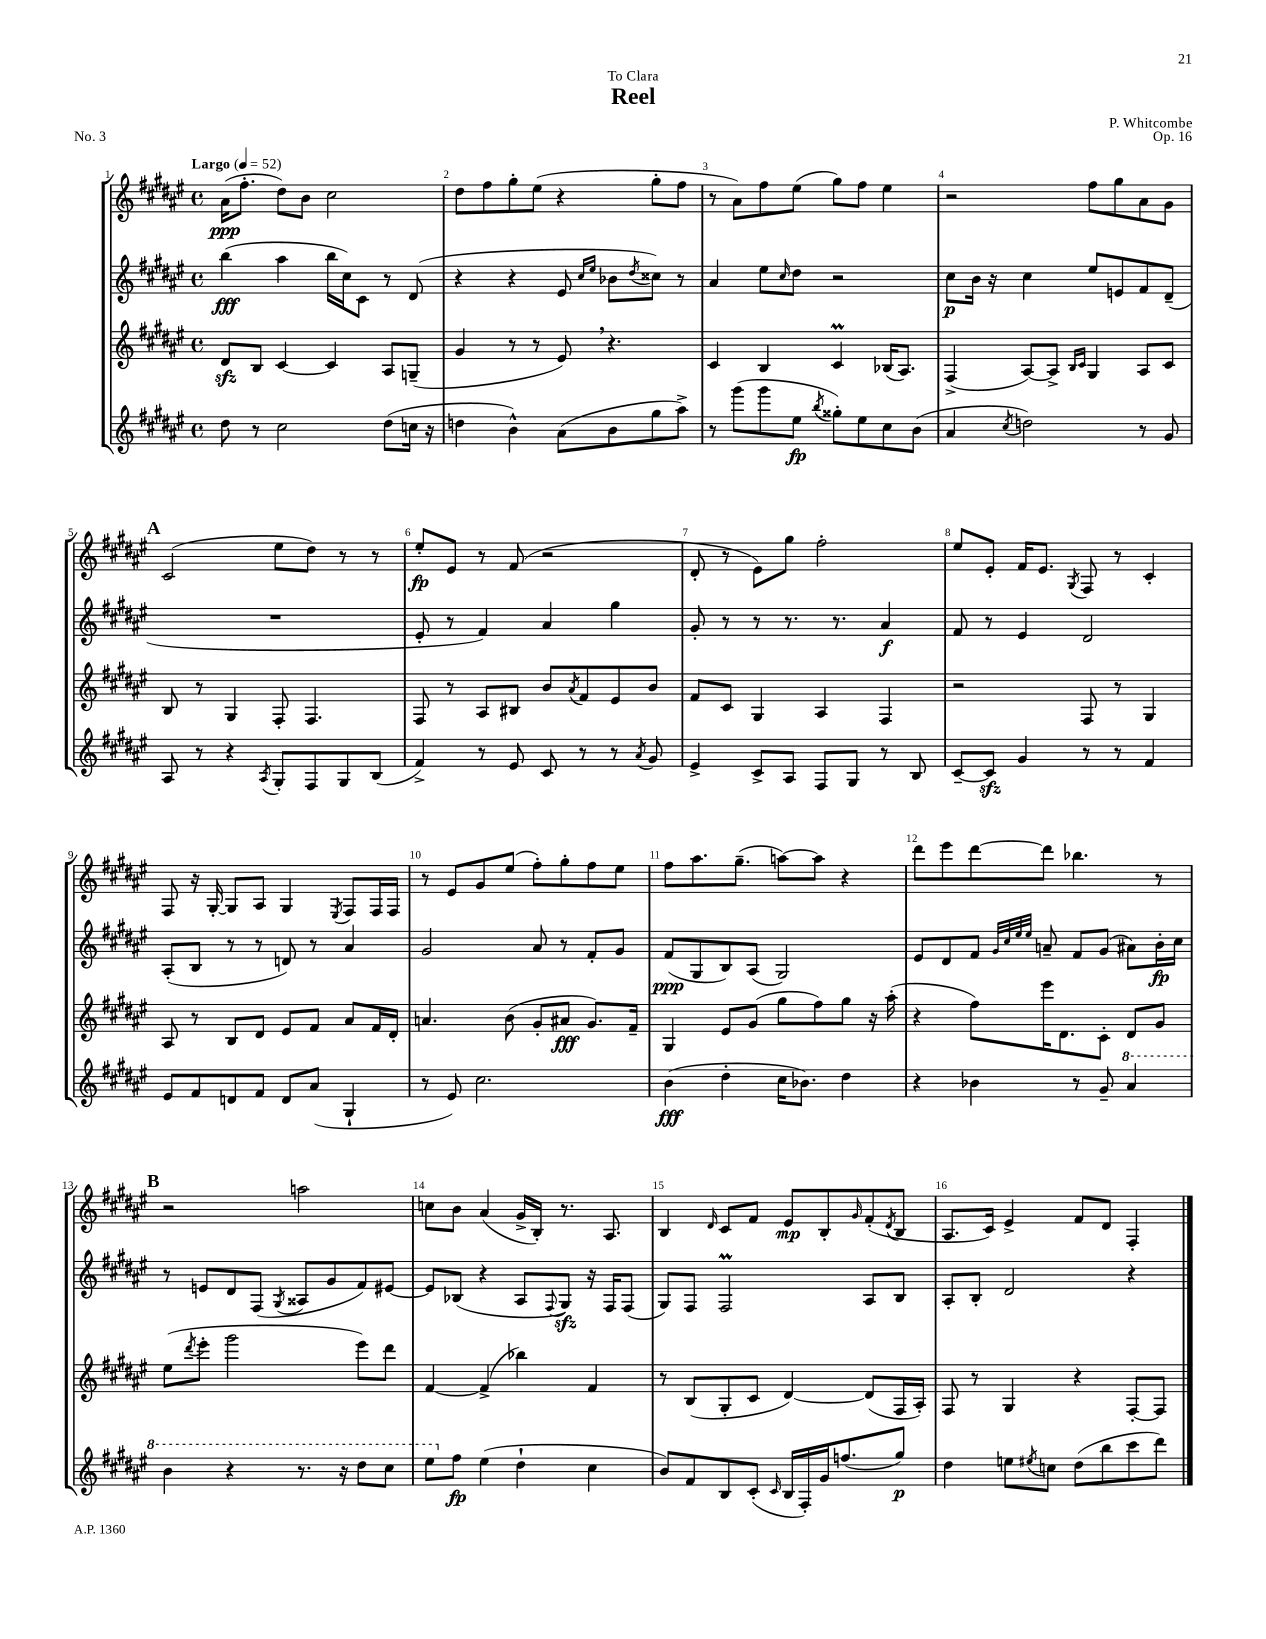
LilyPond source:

\header { title = "Reel" composer = "P. Whitcombe" dedication = "To Clara" opus = "Op. 16" piece = "No. 3" }
<<
\new StaffGroup <<
\new Staff = "s0" {
    \clef treble \key fis \major \defaultTimeSignature \time 4/4 \tempo "Largo" 4 = 52
    ais'16\ppp( fis''8.-. dis''8) b'8 cis''2 |
    dis''8 fis''8 gis''8-. eis''8( r4 gis''8-. fis''8 |
    r8 ais'8) fis''8 eis''8( gis''8) fis''8 eis''4 |
    r2 fis''8 gis''8 ais'8 gis'8 |
    \mark \markup { \bold "A" } cis'2( eis''8 dis''8) r8 r8 |
    eis''8-.\fp eis'8 r8 fis'8( r2 |
    dis'8-. r8 eis'8) gis''8 fis''2-. |
    eis''8 eis'8-. fis'16 eis'8. \acciaccatura { gis8 } fis8 r8 cis'4-. |
    fis8 r16 gis16~-. gis8 ais8 gis4 \acciaccatura { eis8 } fis8 fis16 fis16 |
    r8 eis'8 gis'8 eis''8( fis''8-.) gis''8-. fis''8 eis''8 |
    fis''8 ais''8. gis''8.--( a''8~) a''8 r4 |
    dis'''8 eis'''8 dis'''8~ dis'''8 bes''4. r8 |
    \mark \markup { \bold "B" } r2 a''2 |
    c''8 b'8 ais'4( gis'16-> b16-.) r8. ais8. |
    b4 \grace { dis'16 } cis'8 fis'8 eis'8\mp b8-. \grace { gis'16 } fis'8-.( \acciaccatura { dis'8 } b8 |
    ais8. cis'16) eis'4-> fis'8 dis'8 fis4-. \bar "|." |
}
\new Staff = "s1" {
    \clef treble \key fis \major \defaultTimeSignature \time 4/4
    b''4\fff( ais''4 b''16 cis''16) cis'8 r8 dis'8( |
    r4 r4 eis'8 \grace { cis''16 eis''16 } bes'8 \acciaccatura { dis''8 } cisis''8) r8 |
    ais'4 eis''8 \grace { cis''16 } dis''8 r2 |
    cis''8\p b'16 r16 cis''4 eis''8 e'8 fis'8 dis'8--( |
    \mark \markup { \bold "A" } R1 |
    eis'8-. r8 fis'4) ais'4 gis''4 |
    gis'8-. r8 r8 r8. r8. ais'4\f |
    fis'8 r8 eis'4 dis'2 |
    ais8-.( b8 r8 r8 d'8) r8 ais'4 |
    gis'2 ais'8 r8 fis'8-. gis'8 |
    fis'8\ppp( gis8 b8) ais8( gis2) |
    eis'8 dis'8 fis'8 \grace { gis'32 cis''32 eis''32 eis''32 } a'8-- fis'8 gis'8( ais'8) b'16-.\fp cis''16 |
    \mark \markup { \bold "B" } r8 e'8 dis'8 fis8( \acciaccatura { gis8 } aisis8 gis'8 fis'8) eis'8~ |
    eis'8 bes8( r4 ais8 \appoggiatura { fis8 } gis8\sfz) r16 fis16 fis8( |
    gis8) fis8 fis2\prall ais8 b8 |
    ais8-. b8-. dis'2 r4 \bar "|." |
}
\new Staff = "s2" {
    \clef treble \key fis \major \defaultTimeSignature \time 4/4
    dis'8\sfz b8 cis'4~ cis'4 ais8 g8--( |
    gis'4 r8 r8 eis'8) \breathe r4. |
    cis'4 b4 cis'4\prall bes16( ais8.) |
    fis4->( ais8~) ais8-> \grace { b16 cis'16 } gis4 ais8 cis'8 |
    \mark \markup { \bold "A" } b8 r8 gis4 fis8-. fis4. |
    fis8 r8 ais8 bis8 b'8 \acciaccatura { ais'8 } fis'8 eis'8 b'8 |
    fis'8 cis'8 gis4 ais4 fis4 |
    r2 fis8 r8 gis4 |
    ais8 r8 b8 dis'8 eis'8 fis'8 ais'8 fis'16 dis'16-. |
    a'4. b'8( gis'8-. ais'8\fff gis'8.) fis'16-- |
    gis4 eis'8 gis'8( gis''8 fis''8) gis''8 r16 ais''16-.( |
    r4 fis''8) eis'''16 dis'8. cis'8-. dis'8 gis'8 |
    \mark \markup { \bold "B" } eis''8( \acciaccatura { dis'''8 } eis'''8-. gis'''2 eis'''8) dis'''8 |
    fis'4~ fis'4->( bes''4) fis'4 |
    r8 b8( gis8-. cis'8 dis'4~) dis'8( fis16 ais16-.) |
    fis8 r8 gis4 r4 fis8~-. fis8 \bar "|." |
}
\new Staff = "s3" {
    \clef treble \key fis \major \defaultTimeSignature \time 4/4
    dis''8 r8 cis''2 dis''8( c''16 r16 |
    d''4 b'4-^) ais'8( b'8 gis''8 ais''8->) |
    r8 gis'''8( gis'''8 eis''8\fp \acciaccatura { b''8 } gisis''8-.) eis''8 cis''8 b'8( |
    ais'4 \acciaccatura { cis''8 } d''2) r8 gis'8 |
    \mark \markup { \bold "A" } ais8 r8 r4 \acciaccatura { ais8 } gis8-. fis8 gis8 b8( |
    fis'4->) r8 eis'8 cis'8 r8 r8 \acciaccatura { ais'8 } gis'8 |
    eis'4-> cis'8-> ais8 fis8 gis8 r8 b8 |
    cis'8~-- cis'8\sfz gis'4 r8 r8 fis'4 |
    eis'8 fis'8 d'8 fis'8 d'8 ais'8( gis4-! |
    r8 eis'8) cis''2. |
    b'4\fff( dis''4-. cis''16 bes'8.) dis''4 |
    r4 bes'4 r8 gis'8-- \ottava #1 ais''4 |
    \mark \markup { \bold "B" } b''4 r4 r8. r16 dis'''8 cis'''8 |
    eis'''8 \ottava #0 fis''8\fp eis''4( dis''4-! cis''4 |
    b'8) fis'8 b8 cis'8-.( \grace { cis'16 } b16 fis16-.) gis'16 f''8.( gis''8\p) |
    dis''4 e''8 \acciaccatura { eis''8 } c''8 dis''8( b''8 cis'''8 dis'''8) \bar "|." |
}
>>
>>
\layout { \context { \Score \override BarNumber.break-visibility = ##(#f #t #t) barNumberVisibility = #all-bar-numbers-visible } }
